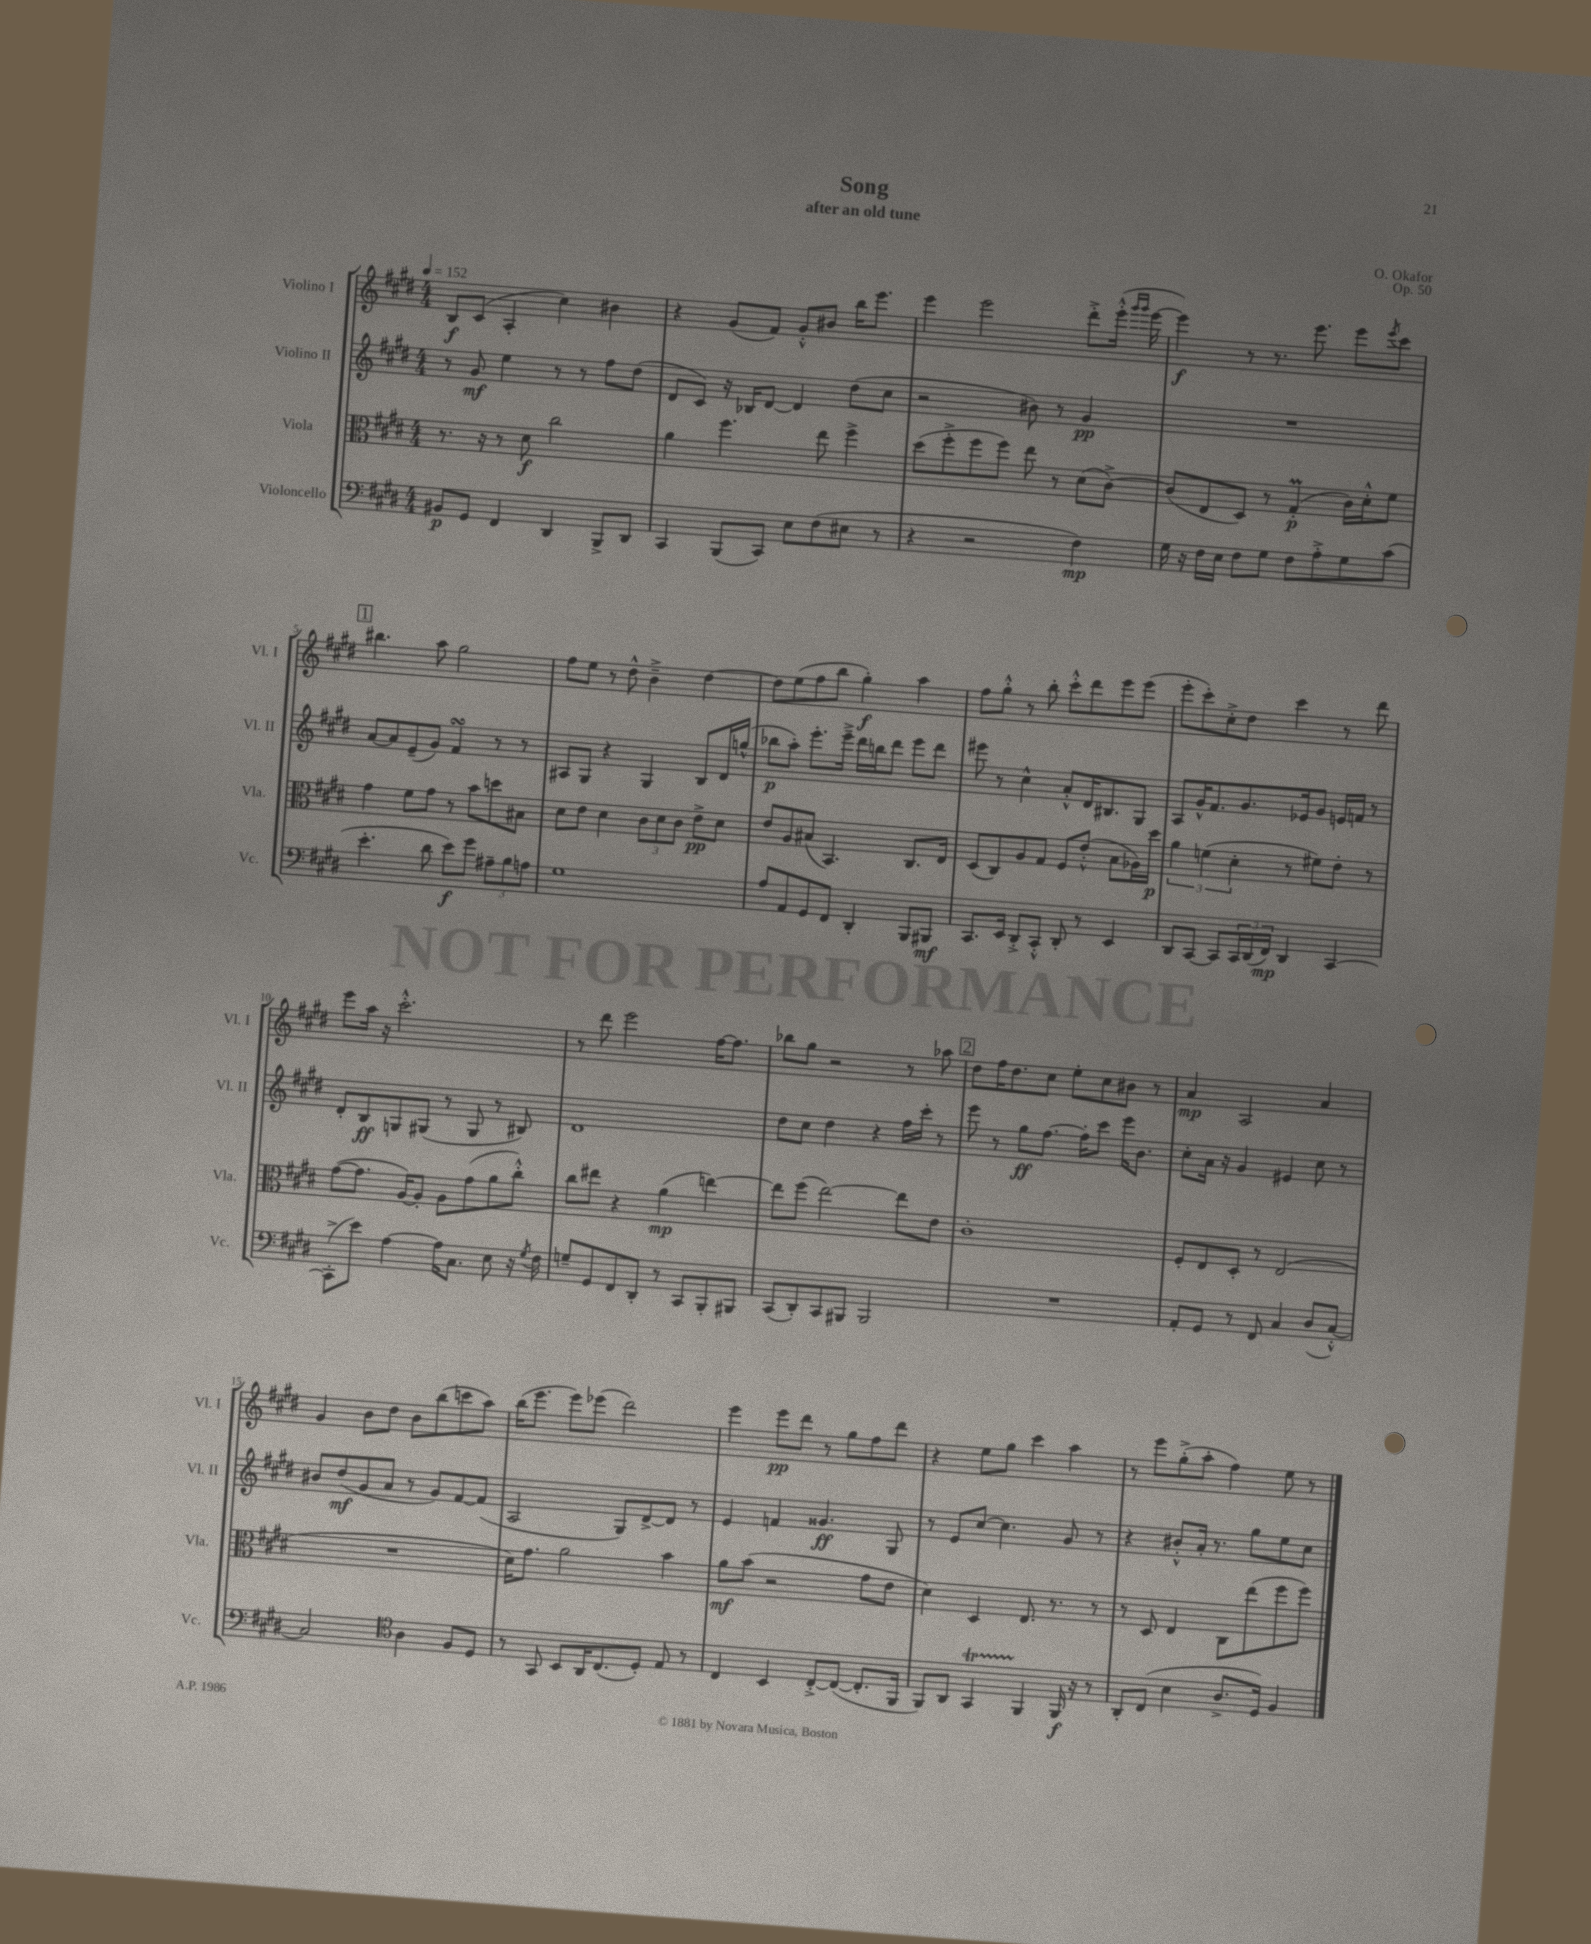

**kern	**kern	**kern	**kern
*staff4	*staff3	*staff2	*staff1
*clefF4	*clefC3	*clefG2	*clefG2
*k[f#c#g#d#]	*k[f#c#g#d#]	*k[f#c#g#d#]	*k[f#c#g#d#]
*M4/4	*M4/4	*M4/4	*M4/4
*MM152	*MM152	*MM152	*MM152
8BB#	8.r	8r	8B
8GG#	.	8g#	(8c#
.	16r	.	.
4FF#	8r	4ee	4A'
.	8d#	.	.
4DD#	2cc#	8r	4cc#)
.	.	8r	.
8BBB^	.	8ff#	4b#
8DD#	.	(8dd#	.
=	=	=	=
4CC#	4a	8d#	4r
.	.	8c#)	.
(8BBB	4.ff#	16r	(8g#
.	.	16B-	.
8CC#)	.	[8d#	8f#)
8E	.	4d#]	8g#'^^
(8F#	8ee	.	8b#
8E#	4ff#^	(8dd#	16bb
.	.	.	8.eee
8r	.	8cc#	.
=	=	=	=
4r	(8dd#	2r	4eee
.	8ff#'^	.	.
2r	8ff#	.	2eee
.	8ff#)	.	.
.	8ee	8b#)	.
.	8r	8r	.
4F#)	(8d#	4g#	8ddd#'^
.	[8c#^)	.	(16eee'^^
.	.	.	16qqggg#
.	.	.	16qqggg#
.	.	.	[16eee
=	=	=	=
16G#	(8c#]	1r	4eee])
16r	.	.	.
16F#	8E	.	.
16E	.	.	.
8F#	8D#)	.	8r
8G#	8r	.	8.r
8F#	(4G#'	.	.
.	.	.	8.eee
8A'^	.	.	.
8G#	16c#)	.	8eee
.	16d#'^^	.	.
.	.	.	8qeee
(8c#	8f#	.	8ccc#
=	=	=	=
4.e'	4g#	[8a	4.bb#
.	.	8a]	.
.	8f#	(8e~	.
8d#	8g#	8g#)	8aa
8e)	8r	4f#	2gg#
8g#	8b	.	.
12A#~	8dd	8r	.
12B	.	.	.
.	8B#	8r	.
12A	.	.	.
=	=	=	=
1G#	8d#	8A#	8ff#
.	8e	8G#	8ee
.	4d#	4r	8r
.	.	.	8dd#^^
.	12c#	4G#	4b~^
.	12d#	.	.
.	12c#	.	.
.	8e^	8B	[4dd#
.	8d#	16d#	.
.	.	(16gg^^	.
=	=	=	=
8A	8e	8bb-	8dd#]
8AA	8A	8aa')	(8ee
8GG#	(8B#	8.eee'	8ff#
8FF#	4.BB)	.	8bb
.	.	16eee~^	.
4DD#'	.	16ddd#	4gg#')
.	.	16bb	.
.	.	8ddd#	.
8BBB	8.C#	8eee	4aa
8BBB#	.	8ddd#	.
.	16E	.	.
=	=	=	=
8.CC#	(8D#	8eee#	8ff#
.	8C#)	8r	8gg#'^^
16EE	.	.	.
8DD#'^	8A	4cc#^^	8r
8CC#'^^	8G#	.	8bb'
8DD#'	8F#	8a'^^	8ccc#'^^
8r	(8e'^^	16d#	8ddd#
.	.	8.B#	.
4EE	8B	.	8eee
.	16A-)	8G#	(8eee
.	16dd#	.	.
=	=	=	=
8DD#	6a	8A	8eee'
[8CC#	.	16g#^^	8ccc#')
.	(6f	.	.
.	.	8.f#	.
8CC#]	.	.	8cc#'^
.	6d#'	.	.
24CC#	.	8.g#	8dd#
(24DD#	.	.	.
24FF#)	.	.	.
4DD#	8r	.	4ccc#
.	.	16e-	.
.	8f#)	8g#	.
[4CC#	8e'	16e	8r
.	.	16f	.
.	8r	8r	8ddd#
=	=	=	=
(8CC#'^]	([8g#	8d#'	8eee
8e)	8.g#]	8B	16aa
.	.	.	16r
[4A	.	8G	2.ccc#'^^
.	[16A)	.	.
.	8A']	(8G#	.
16A]	8A	8r	.
8.C#	.	.	.
.	(8g#	8G#	.
8E	8a	8r	.
16r	8cc#'^^)	8B#)	.
8qG#	.	.	.
16F#	.	.	.
=	=	=	=
8G~	8cc#	1d#	8r
8GG#	8ee#	.	8ddd#
8FF#	4r	.	2eee
8DD#'	.	.	.
8r	(4a	.	.
8CC#	.	.	.
8BBB'	[4ee)	.	[16ff#
.	.	.	8.ff#]
8BBB#	.	.	.
=	=	=	=
(8CC#	8ee]	8dd#	8bb-
8DD#')	(8ff#	8cc#	8gg#
8CC#	[2ee)	4dd#	2r
8BBB#	.	.	.
2BBB#	.	4r	.
.	8ee]	16ff#	8r
.	.	16ccc#'	.
.	8e	8r	8aa-
=	=	=	=
1r	1c#'	8eee	8dd#
.	.	8r	16ff#
.	.	.	8.dd#
.	.	8gg#	.
.	.	[8.ff#	8cc#
.	.	.	8ee'
.	.	16ff#']	.
.	.	8ccc#	8cc#
.	.	16eee	8b#
.	.	8.b	.
.	.	.	8r
=	=	=	=
8AA'	8F#'	8cc#'	4a
8GG#	8E	16a	.
.	.	16r	.
8r	8D#'	4g#	2A
8FF#	8r	.	.
4C#	(2E	4e#	.
(8D#	.	8cc#	4a
[8C#'^^)	.	8r	.
=	=	=	=
2C#]	1r	8b#	4g#
.	.	(8dd#	.
.	.	8g#	8b
.	.	8a	8dd#
*clefC4	*	*	*
4A	.	8r	8b
.	.	8g#)	(8bb
8F#	.	[8f#	8ccc
8D#	.	(8f#]	8aa)
=	=	=	=
8r	16d#)	2A	(16bb
.	8.g#	.	8.eee
8GG#	.	.	.
8BB	2a	.	8eee)
16AA	.	.	(8eee-
(8.C#	.	.	.
.	.	8G#)	2ddd#)
8D#')	.	[8d#^	.
8E	4b	8d#]	.
8r	.	8r	.
=	=	=	=
4C#	8a	4e	4eee
.	(8b	.	.
4BB	2r	4f	8eee
.	.	.	8ddd#
[8C#'^	.	4.g##	8r
(8C#_	.	.	8gg#
8.C#']	8g#	.	8ff#
.	8e	8G#	8ddd#
16FF#	.	.	.
=	=	=	=
8FF#)	4d#)	8r	4r
8AA	.	8e	.
4GG#	4D#	[8cc#	8ee
.	.	4.cc#]	8gg#
4FF#	8.E	.	4ccc#
.	8.r	.	.
16FF#	.	8g#	4aa
16r	.	.	.
8r	8r	8r	.
=	=	=	=
8AA'	8r	4r	8r
(8C#	8D#	.	8eee
4B	4E	8b#'^^	(8gg#'^
.	.	16a'	8aa'
.	.	8.r	.
8.A^	8C#	.	4ff#)
.	(8ee	8gg#	.
16D#)	.	.	.
4F#	8ff#	8ee	8ee
.	8ff#)	8cc#	8r
==	==	==	==
*-	*-	*-	*-
